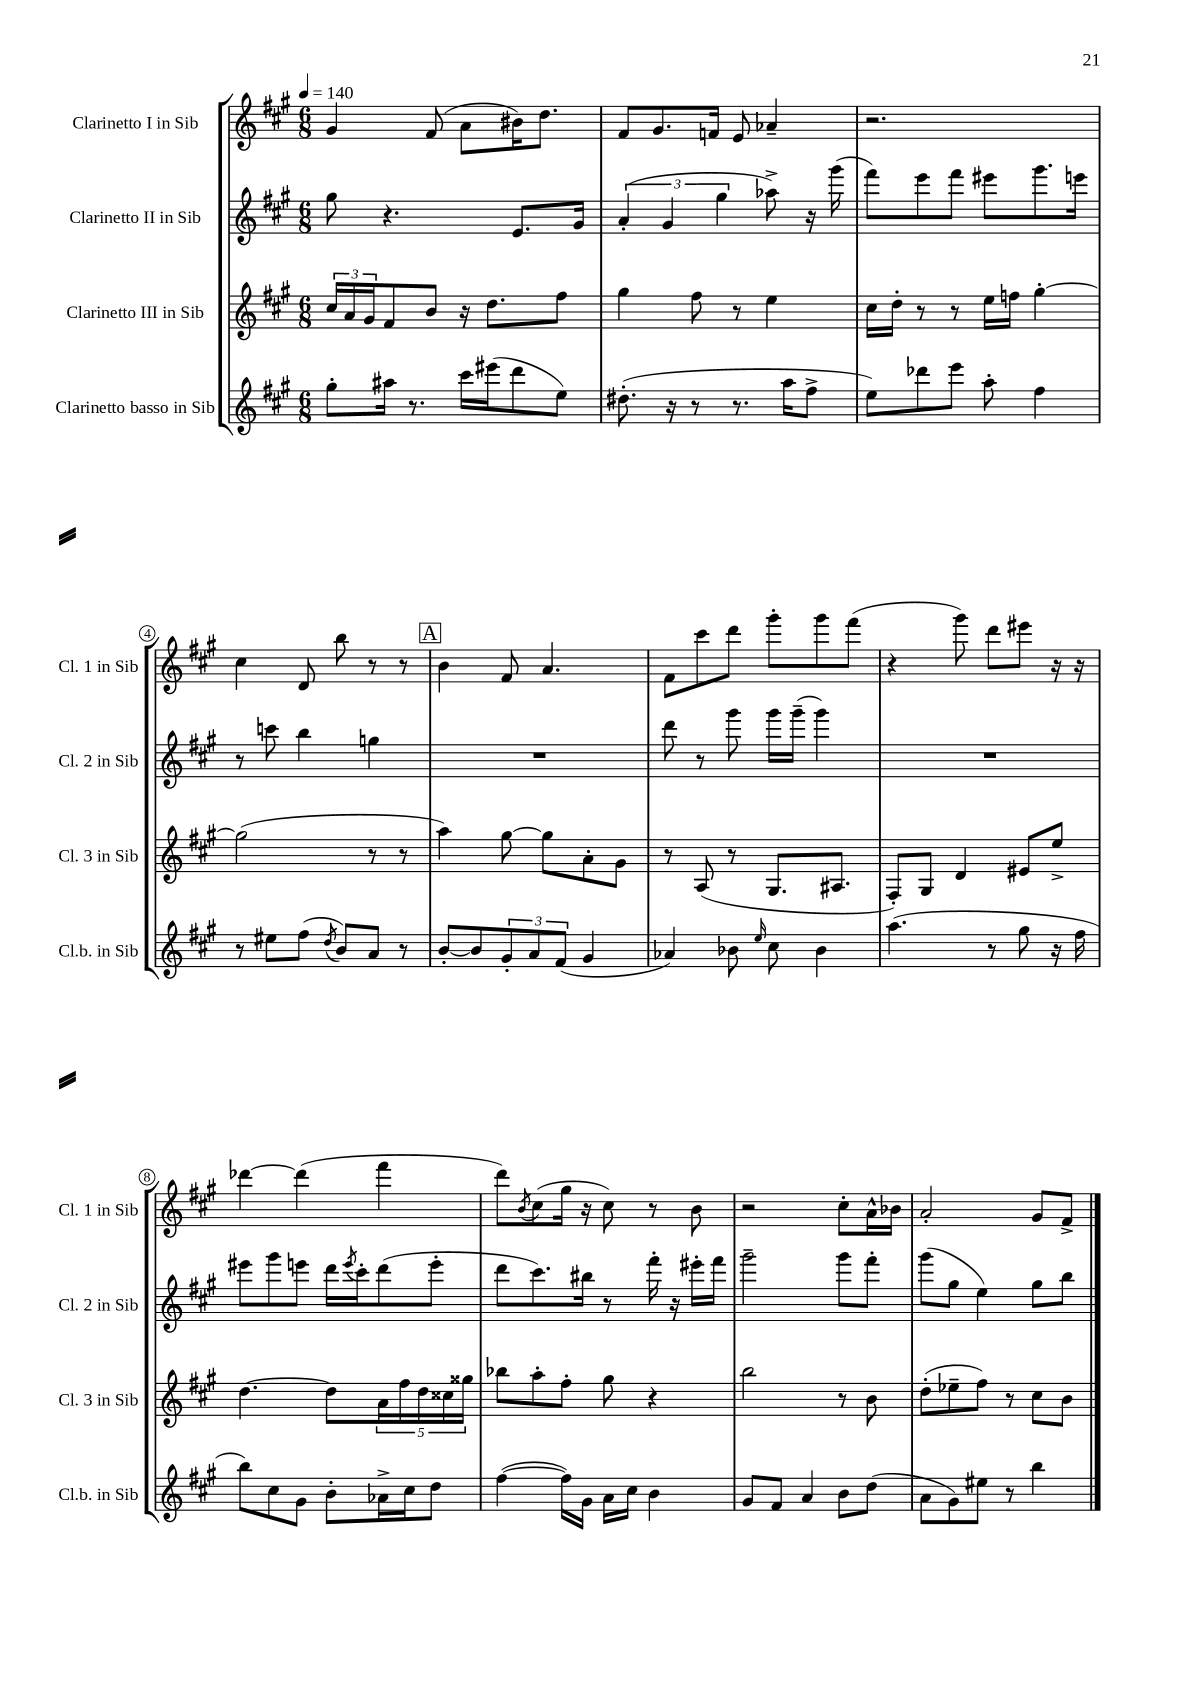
<<
\new StaffGroup <<
\new Staff = "s0" \with { instrumentName = "Clarinetto I in Sib" shortInstrumentName = "Cl. 1 in Sib" } {
    \clef treble \key a \major \numericTimeSignature \time 6/8 \tempo 4 = 140
    gis'4 fis'8( a'8 bis'16) d''8. |
    fis'8 gis'8. f'16 e'8 aes'4-- |
    r2. |
    cis''4 d'8 b''8 r8 r8 |
    \mark \markup { \box "A" } b'4 fis'8 a'4. |
    fis'8 cis'''8 d'''8 gis'''8-. gis'''8 fis'''8( |
    r4 gis'''8) d'''8 eis'''8 r16 r16 |
    des'''4~ des'''4( fis'''4 |
    d'''8) \acciaccatura { b'8 } cis''8( gis''16 r16 cis''8) r8 b'8 |
    r2 cis''8-. a'16-^ bes'16 |
    a'2-. gis'8 fis'8-> \bar "|." |
}
\new Staff = "s1" \with { instrumentName = "Clarinetto II in Sib" shortInstrumentName = "Cl. 2 in Sib" } {
    \clef treble \key a \major \numericTimeSignature \time 6/8
    gis''8 r4. e'8. gis'16 |
    \tuplet 3/2 { a'4-.( gis'4 gis''4 } aes''8->) r16 gis'''16( |
    fis'''8) e'''8 fis'''8 eis'''8 gis'''8. e'''16 |
    r8 c'''8 b''4 g''4 |
    \mark \markup { \box "A" } R2. |
    d'''8 r8 gis'''8 gis'''16 gis'''16--( gis'''4) |
    R2. |
    eis'''8 gis'''8 e'''8 d'''16 \acciaccatura { e'''8 } cis'''16-. d'''8( e'''8-. |
    d'''8 cis'''8.) bis''16 r8 fis'''16-. r16 eis'''16-. fis'''16 |
    gis'''2-- gis'''8 fis'''8-. |
    gis'''8( gis''8 e''4) gis''8 b''8 \bar "|." |
}
\new Staff = "s2" \with { instrumentName = "Clarinetto III in Sib" shortInstrumentName = "Cl. 3 in Sib" } {
    \clef treble \key a \major \numericTimeSignature \time 6/8
    \tuplet 3/2 { cis''16 a'16 gis'16 } fis'8 b'8 r16 d''8. fis''8 |
    gis''4 fis''8 r8 e''4 |
    cis''16 d''16-. r8 r8 e''16 f''16 gis''4~-. |
    gis''2( r8 r8 |
    \mark \markup { \box "A" } a''4) gis''8~ gis''8 a'8-. gis'8 |
    r8 a8( r8 gis8. ais8. |
    fis8-.) gis8 d'4 eis'8 e''8-> |
    d''4.~ d''8 \tuplet 5/4 { a'16 fis''16 d''16 cisis''16 gisis''16 } |
    bes''8 a''8-. fis''8-. gis''8 r4 |
    b''2 r8 b'8 |
    d''8-.( ees''8-- fis''8) r8 cis''8 b'8 \bar "|." |
}
\new Staff = "s3" \with { instrumentName = "Clarinetto basso in Sib" shortInstrumentName = "Cl.b. in Sib" } {
    \clef treble \key a \major \numericTimeSignature \time 6/8
    gis''8-. ais''16 r8. cis'''16 eis'''16( d'''8 e''8) |
    dis''8.-.( r16 r8 r8. a''16 fis''8-> |
    e''8) des'''8 e'''8 a''8-. fis''4 |
    r8 eis''8 fis''8( \acciaccatura { d''8 } b'8) a'8 r8 |
    \mark \markup { \box "A" } b'8~-. b'8 \tuplet 3/2 { gis'8-. a'8 fis'8( } gis'4 |
    aes'4) bes'8 \grace { e''16 } cis''8 bes'4 |
    a''4.( r8 gis''8 r16 fis''16 |
    b''8) cis''8 gis'8 b'8-. aes'16-> cis''16 d''8 |
    fis''4~( fis''16) gis'16 a'16 cis''16 b'4 |
    gis'8 fis'8 a'4 b'8 d''8( |
    a'8 gis'8) eis''8 r8 b''4 \bar "|." |
}
>>
>>
\layout { \context { \Score \override BarNumber.stencil = #(make-stencil-circler 0.1 0.3 ly:text-interface::print) } }
